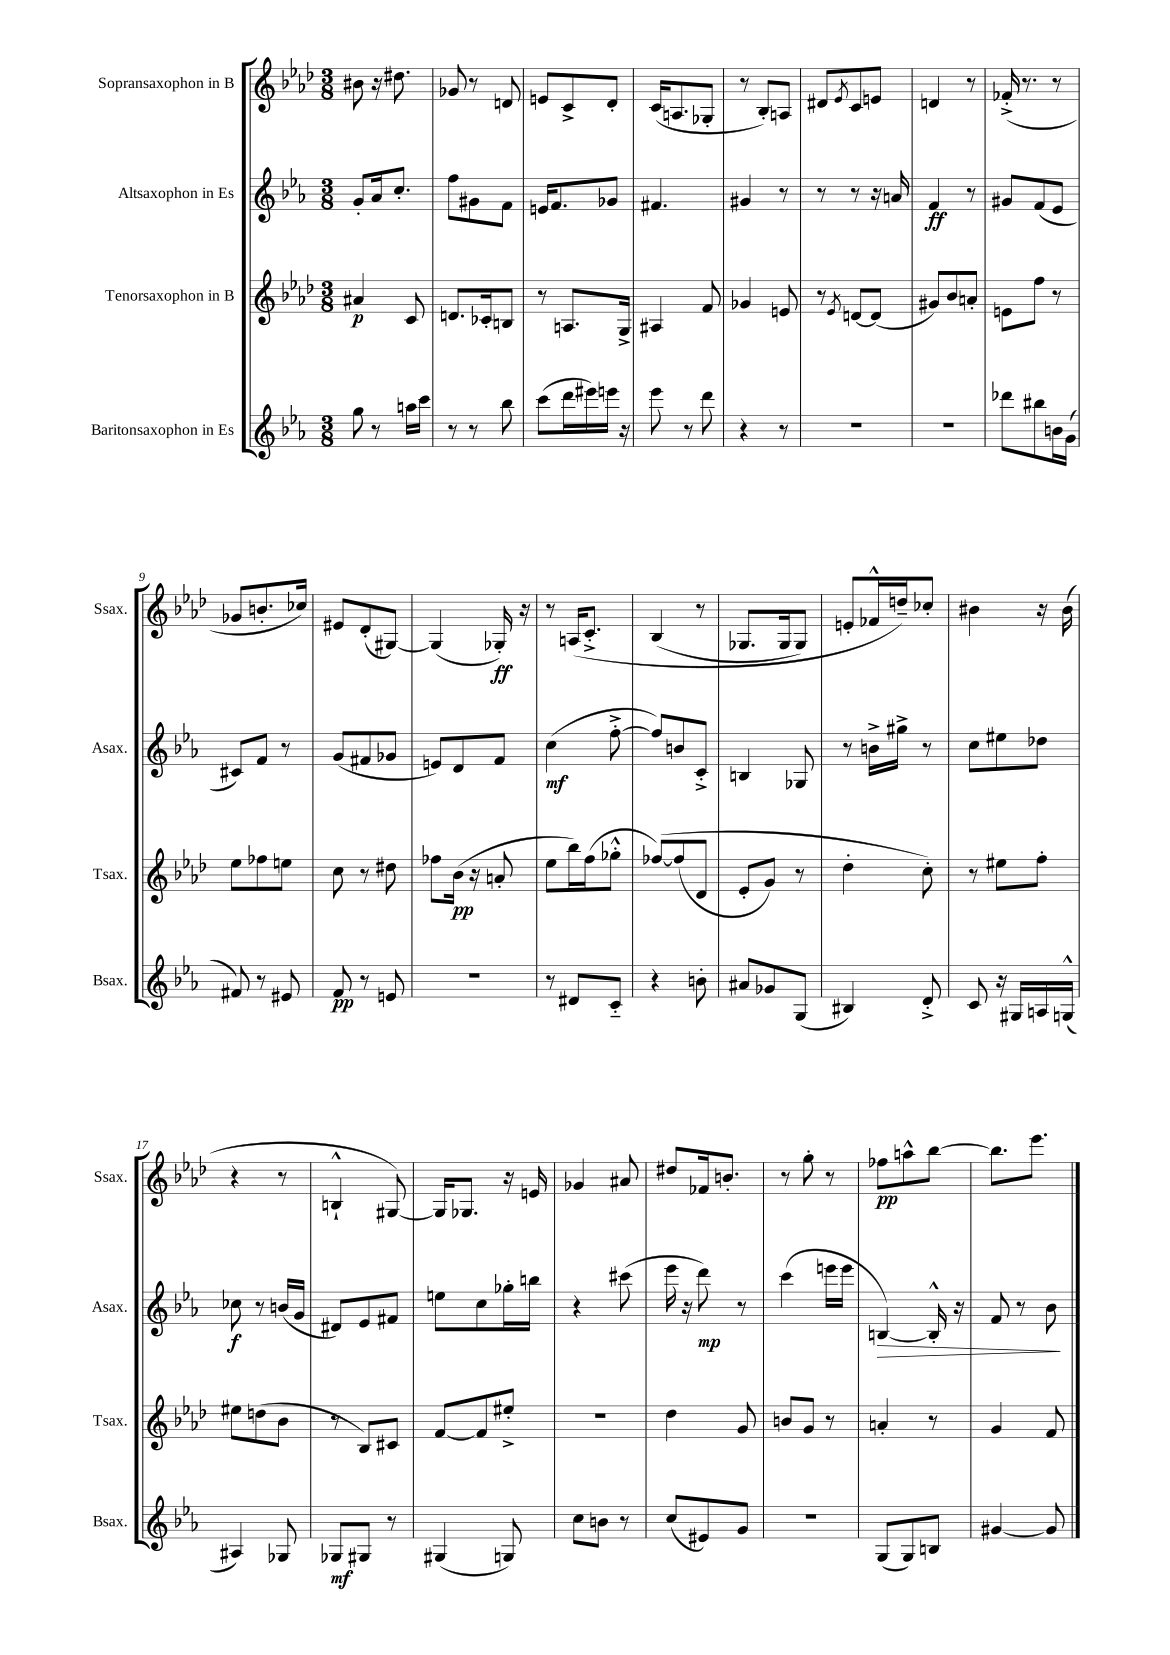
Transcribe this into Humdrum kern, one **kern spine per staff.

**kern	**dynam	**kern	**dynam	**kern	**dynam	**kern	**dynam
*part4	*part4	*part3	*part3	*part2	*part2	*part1	*part1
*staff4	*staff4	*staff3	*staff3	*staff2	*staff2	*staff1	*staff1
*I"Baritonsaxophon in Es	*	*I"Tenorsaxophon in B	*	*I"Altsaxophon in Es	*	*I"Sopransaxophon in B	*
*I'Bsax.	*	*I'Tsax.	*	*I'Asax.	*	*I'Ssax.	*
*clefG2	*	*clefG2	*	*clefG2	*	*clefG2	*
*k[b-e-a-]	*	*k[b-e-a-d-]	*	*k[b-e-a-]	*	*k[b-e-a-d-]	*
*M3/8	*	*M3/8	*	*M3/8	*	*M3/8	*
=1	=1	=1	=1	=1	=1	=1	=1
8gg\	.	4a#X/	p	8g'/L	.	8b#X\	.
8r	.	.	.	16a-/k	.	16r	.
.	.	.	.	8.cc'/J	.	8.dd#X\	.
16aan\LL	.	8c/	.	.	.	.	.
16ccc\JJ	.	.	.	.	.	.	.
=2	=2	=2	=2	=2	=2	=2	=2
8r	.	8.dn/L	.	8ff\L	.	8g-X/	.
8r	.	.	.	8g#X\	.	8r	.
.	.	16c-X'/k	.	.	.	.	.
8bb-\	.	8Bn/J	.	8f\J	.	8dn/	.
=3	=3	=3	=3	=3	=3	=3	=3
(8ccc\L	.	8r	.	16en/KL	.	8en/L	.
.	.	.	.	8.f/	.	.	.
16ddd\L	.	8.An/L	.	.	.	8c^/	.
16eee#X\)	.	.	.	.	.	.	.
16eeen\JJ	.	.	.	8g-X/J	.	8d-'/J	.
16r	.	16G^/Jk	.	.	.	.	.
=4	=4	=4	=4	=4	=4	=4	=4
8eee-\	.	4A#X/	.	4.f#X/	.	(16c/KL	.
.	.	.	.	.	.	8.An/	.
8r	.	.	.	.	.	.	.
8ddd\	.	8f/	.	.	.	8G-X'/J	.
=5	=5	=5	=5	=5	=5	=5	=5
4r	.	4g-X/	.	4g#X/	.	8r	.
.	.	.	.	.	.	8B-'/L)	.
8r	.	8en/	.	8r	.	8An/J	.
=6	=6	=6	=6	=6	=6	=6	=6
4.r	.	8r	.	8r	.	8d#X/L	.
.	.	8qe-/	.	.	.	8qe-/	.
.	.	[8dn/L	.	8r	.	8c/	.
.	.	(8d/J]	.	16r	.	8en/J	.
.	.	.	.	16an/	.	.	.
=7	=7	=7	=7	=7	=7	=7	=7
4.r	.	8g#X/L)	.	4f/	ff	4dn/	.
.	.	8b-/	.	.	.	.	.
.	.	8an'/J	.	8r	.	8r	.
=8	=8	=8	=8	=8	=8	=8	=8
8ddd-X\L	.	8en\L	.	8g#X/L	.	(16f-X'^/	.
.	.	.	.	.	.	8.r	.
8bb#X\	.	8ff\J	.	(8f/	.	.	.
16bn\L	.	8r	.	8e-/J	.	8r	.
(16g\JJ	.	.	.	.	.	.	.
!!LO:LB:g=z
=9	=9	=9	=9	=9	=9	=9	=9
8f#X/)	.	8ee-\L	.	8c#X/L)	.	8g-X/L	.
8r	.	8ff-X\	.	8f/J	.	8.bn'/	.
8e#X/	.	8een\J	.	8r	.	.	.
.	.	.	.	.	.	16cc-X/Jk)	.
=10	=10	=10	=10	=10	=10	=10	=10
8f/	pp	8cc\	.	(8g/L	.	8e#X/L	.
8r	.	8r	.	8f#X/	.	(8d-'/	.
8en/	.	8dd#X\	.	8g-X/J	.	[8G#X/J)	.
=11	=11	=11	=11	=11	=11	=11	=11
4.r	.	8ff-X\L	.	8en/L)	.	(4G#/]	.
.	.	(16b-\Jk	pp	8d/	.	.	.
.	.	16r	.	.	.	.	.
.	.	8an'/	.	8f/J	.	16G-X'/)	ff
.	.	.	.	.	.	16r	.
=12	=12	=12	=12	=12	=12	=12	=12
8r	.	8ee-\L	.	(4cc\	mf	8r	.
8d#X/L	.	16bb-\L)	.	.	.	(16An/KL	.
.	.	(16ff\J	.	.	.	8.c'^/J	.
8c/J	.	8gg-X'^^\J	.	[8ff'^\	.	.	.
=13	=13	=13	=13	=13	=13	=13	=13
4r	.	([8ff-X/L)	.	8ff/L])	.	(4B-/	.
.	.	(8ff-/]	.	8bn/	.	.	.
8bn'\	.	8d-/J	.	8c'^/J	.	8r	.
=14	=14	=14	=14	=14	=14	=14	=14
8a#X/L	.	8e-'/L	.	4Bn/	.	8.G-X/L	.
8g-X/	.	8g/J)	.	.	.	.	.
.	.	.	.	.	.	16G-/k	.
(8G/J	.	8r	.	8G-X/	.	8G-/J)	.
=15	=15	=15	=15	=15	=15	=15	=15
4B#X/)	.	4dd-'\	.	8r	.	8en'/L	.
.	.	.	.	16bn^\LL	.	16f-X^^/L	.
.	.	.	.	16gg#X^\JJ	.	16ddn~/J)	.
8d'^/	.	8cc'\)	.	8r	.	8cc-X'/J	.
=16	=16	=16	=16	=16	=16	=16	=16
8c/	.	8r	.	8cc\L	.	4b#X\	.
16r	.	8ee#X\L	.	8ee#X\	.	.	.
16G#X/LL	.	.	.	.	.	.	.
16An/	.	8ff'\J	.	8dd-X\J	.	16r	.
(16Gn^^/JJ	.	.	.	.	.	(16b#\	.
!!LO:LB:g=z
=17	=17	=17	=17	=17	=17	=17	=17
4A#X/)	.	8ee#X\L	.	8cc-X\	f	4r	.
.	.	(8ddn\	.	8r	.	.	.
8G-X/	.	8b-\J	.	(16bn/LL	.	8r	.
.	.	.	.	16g/JJ	.	.	.
=18	=18	=18	=18	=18	=18	=18	=18
8G-X/L	mf	8r	.	8d#X/L)	.	4Bn`^^/	.
8G#X/J	.	8B-/L)	.	8e-/	.	.	.
8r	.	8c#X/J	.	8f#X/J	.	[8G#X/)	.
=19	=19	=19	=19	=19	=19	=19	=19
(4G#X/	.	[8f/L	.	8een\L	.	16G#/KL]	.
.	.	.	.	.	.	8.G-X/J	.
.	.	8f/]	.	8cc\	.	.	.
8Gn/)	.	8ee#X'^/J	.	16gg-X'\L	.	16r	.
.	.	.	.	16bbn\JJ	.	16en/	.
=20	=20	=20	=20	=20	=20	=20	=20
8cc\L	.	4.r	.	4r	.	4g-X/	.
8bn\J	.	.	.	.	.	.	.
8r	.	.	.	(8ccc#X\	.	8a#X/	.
=21	=21	=21	=21	=21	=21	=21	=21
(8cc/L	.	4dd-\	.	16eee-\	.	8dd#X/L	.
.	.	.	.	16r	.	.	.
8e#X/)	.	.	.	8ddd\)	mp	16f-X/k	.
.	.	.	.	.	.	8.bn'/J	.
8g/J	.	8g/	.	8r	.	.	.
=22	=22	=22	=22	=22	=22	=22	=22
4.r	.	8bn/L	.	(4ccc\	.	8r	.
.	.	8g/J	.	.	.	8gg'\	.
.	.	8r	.	16eeen\LL	.	8r	.
.	.	.	.	16eee\JJ	.	.	.
=23	=23	=23	=23	=23	=23	=23	=23
!	!	!	!	!	!LO:HP:b	!	!
(8G/L	.	4an'/	.	[4Bn/)	>	8ff-X\L	pp
8G/)	.	.	.	.	.	8aan^^\	.
8Bn/J	.	8r	.	16B'^^/]	.	[8bb-\J	.
.	.	.	.	16r	.	.	.
=24	=24	=24	=24	=24	=24	=24	=24
[4g#X/	.	4g/	.	8f/	.	8.bb-\L]	.
.	.	.	.	8r	.	.	.
.	.	.	.	.	.	8.eee-\J	.
8g#/]	.	8f/	.	8b-\	.	.	.
.	.	.	.	.	]	.	.
==	==	==	==	==	==	==	==
*-	*-	*-	*-	*-	*-	*-	*-
